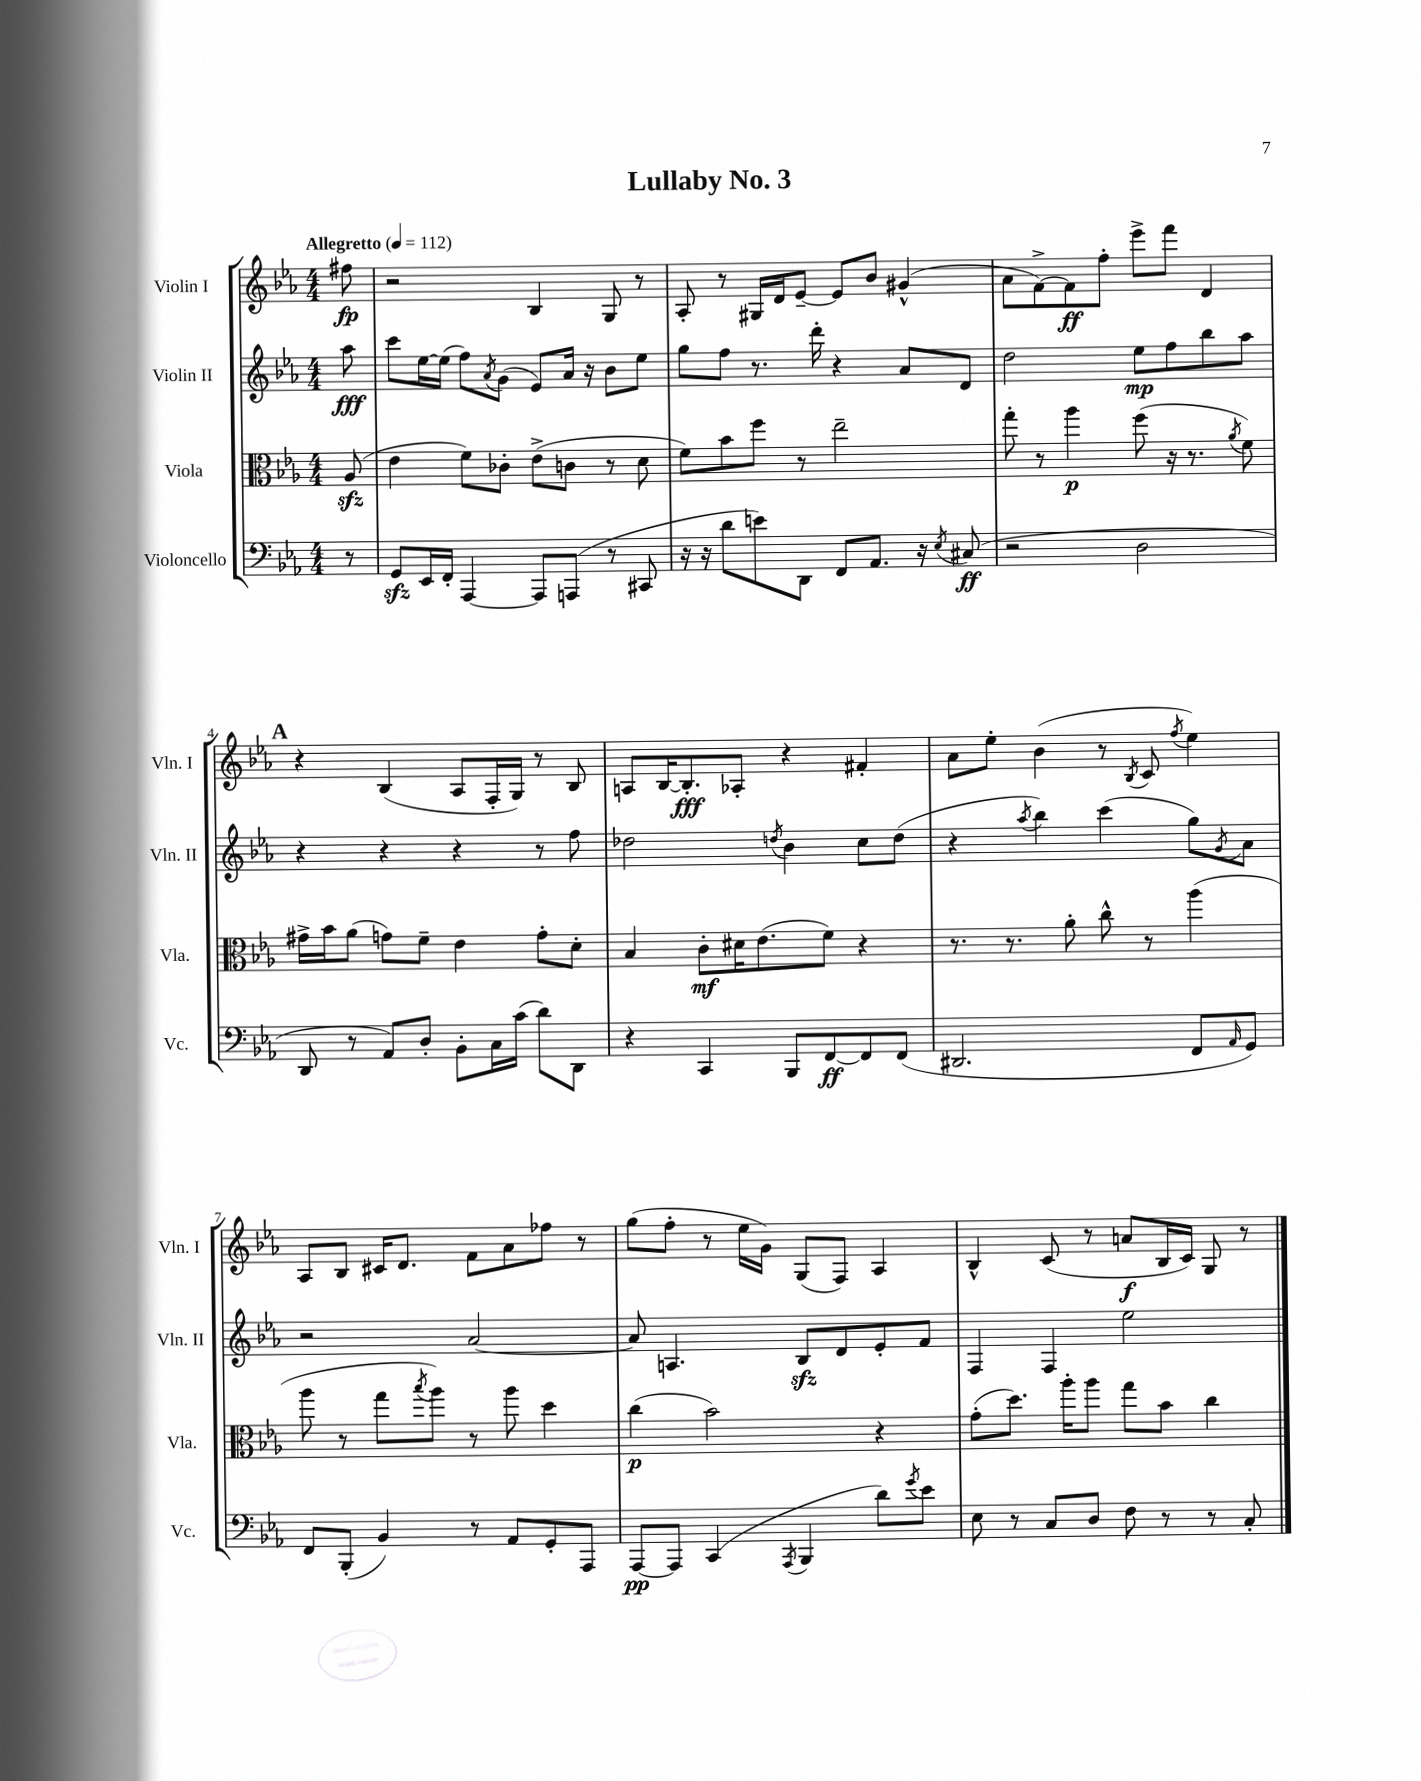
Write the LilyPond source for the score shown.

\header { title = "Lullaby No. 3" }
<<
\new StaffGroup <<
\new Staff = "s0" \with { instrumentName = "Violin I" shortInstrumentName = "Vln. I" } {
    \clef treble \key ees \major \numericTimeSignature \time 4/4 \partial 8 \tempo "Allegretto" 4 = 112
    fis''8\fp |
    r2 bes4 g8 r8 |
    aes8-. r8 gis16 d'16 ees'8~-- ees'8 bes'8 gis'4-^( |
    aes'8 f'8~->) f'8\ff f''8-. ees'''8-> f'''8 d'4 |
    \mark \markup { \bold "A" } r4 bes4( aes8 f16-. g16) r8 bes8 |
    a8 bes16~ bes8.-.\fff aes8-. r4 fis'4-. |
    aes'8 ees''8-. bes'4( r8 \acciaccatura { bes8 } c'8 \acciaccatura { f''8 } ees''4) |
    aes8 bes8 cis'16 d'8. f'8 aes'8 fes''8 r8 |
    g''8( f''8-. r8 ees''16 g'16) g8( f8) aes4 |
    bes4-^ c'8( r8 a'8\f bes16 c'16) g8 r8 \bar "|." |
}
\new Staff = "s1" \with { instrumentName = "Violin II" shortInstrumentName = "Vln. II" } {
    \clef treble \key ees \major \numericTimeSignature \time 4/4 \partial 8
    aes''8\fff |
    c'''8 ees''16~ ees''16( f''8) \acciaccatura { aes'8 } g'8( ees'8) aes'16 r16 bes'8 ees''8 |
    g''8 f''8 r8. d'''16-. r4 aes'8 d'8 |
    d''2 ees''8\mp f''8 bes''8 aes''8 |
    \mark \markup { \bold "A" } r4 r4 r4 r8 f''8 |
    des''2 \acciaccatura { d''8 } bes'4 c''8 d''8( |
    r4 \acciaccatura { aes''8 } bes''4) c'''4( g''8) \acciaccatura { g'8 } aes'8 |
    r2 aes'2~ |
    aes'8 a4. bes8\sfz d'8 ees'8-. f'8 |
    f4 f4 ees''2 \bar "|." |
}
\new Staff = "s2" \with { instrumentName = "Viola" shortInstrumentName = "Vla." } {
    \clef alto \key ees \major \numericTimeSignature \time 4/4 \partial 8
    aes8\sfz( |
    ees'4 f'8) ces'8-. ees'8->( c'8 r8 d'8 |
    f'8) bes'8 f''8 r8 ees''2-- |
    g''8-. r8 aes''4\p f''8( r16 r8. \acciaccatura { aes'8 } f'8) |
    \mark \markup { \bold "A" } gis'16-> bes'16 aes'8( g'8) f'8-- ees'4 g'8-. d'8-. |
    bes4 c'8-.\mf dis'16 ees'8.( f'8) r4 |
    r8. r8. aes'8-. c''8-^ r8 aes''4( |
    aes''8 r8 g''8 \acciaccatura { bes''8 } aes''8) r8 aes''8 d''4 |
    c''4\p( bes'2) r4 |
    g'8-.( d''8.) aes''16-. aes''8 g''8 bes'8 c''4 \bar "|." |
}
\new Staff = "s3" \with { instrumentName = "Violoncello" shortInstrumentName = "Vc." } {
    \clef bass \key ees \major \numericTimeSignature \time 4/4 \partial 8
    r8 |
    g,8\sfz ees,16 f,16-. aes,,4~ aes,,8 a,,8( r8 cis,8 |
    r16 r16 d'8 e'8) d,8 f,8 aes,8. r16 \acciaccatura { ees8 } cis8\ff( |
    r2 d2 |
    \mark \markup { \bold "A" } d,8 r8 aes,8) d8-. bes,8-. c16 c'16( d'8) d,8 |
    r4 c,4 bes,,8 f,8~\ff f,8 f,8( |
    dis,2. f,8 \grace { aes,16 } g,8) |
    f,8 bes,,8-.( bes,4) r8 aes,8 g,8-. aes,,8 |
    aes,,8~\pp aes,,8 c,4( \acciaccatura { aes,,8 } bes,,4 d'8) \acciaccatura { g'8 } ees'8 |
    ees8 r8 c8 d8 f8 r8 r8 c8-. \bar "|." |
}
>>
>>
